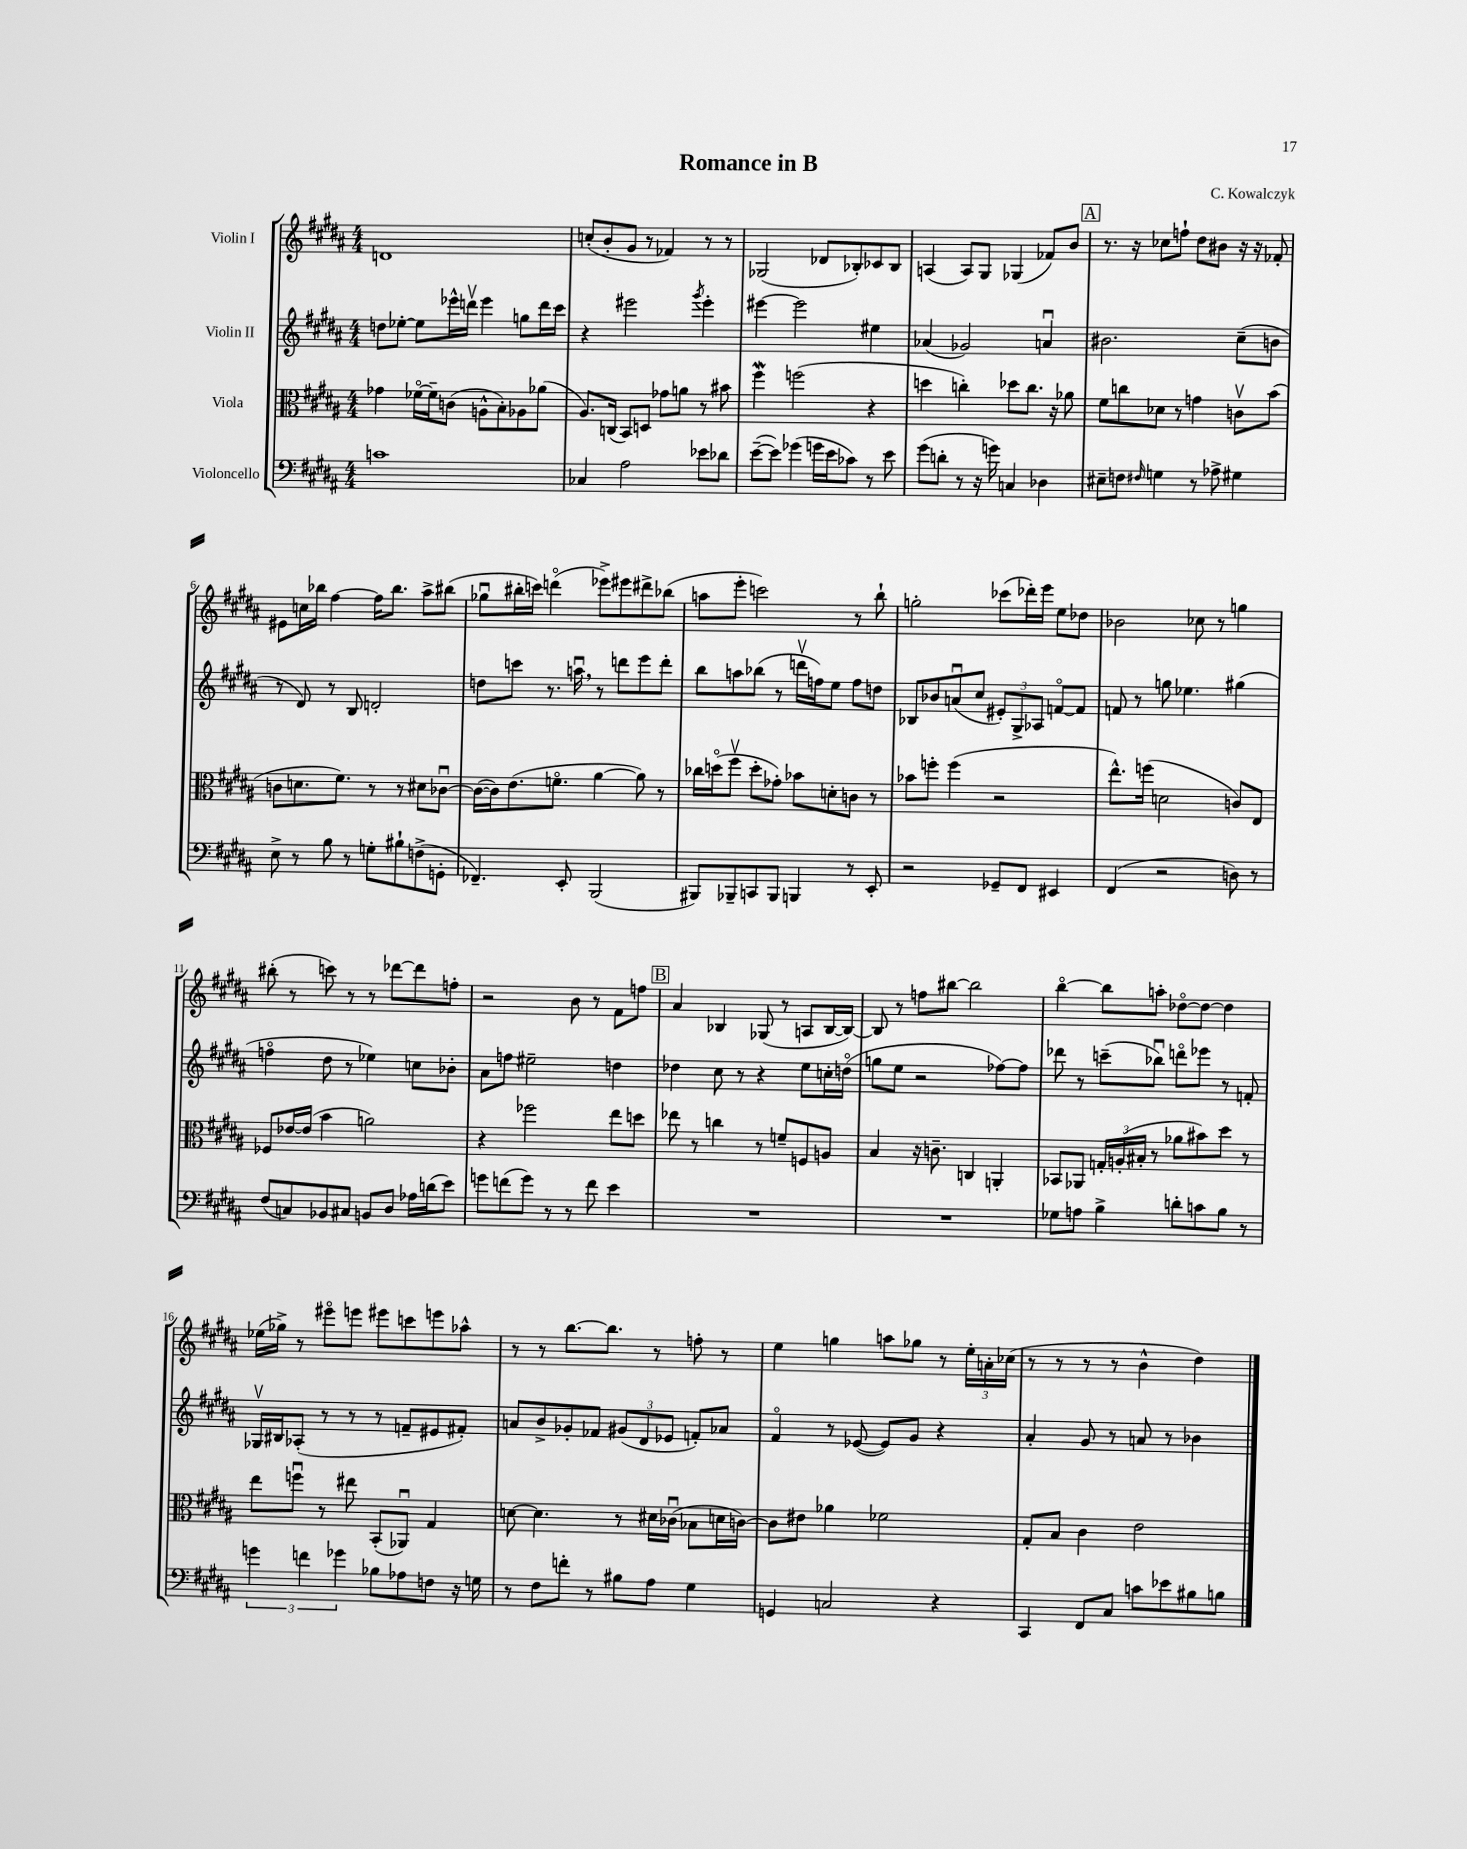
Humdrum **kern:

**kern	**kern	**kern	**kern
*staff4	*staff3	*staff2	*staff1
*clefF4	*clefC3	*clefG2	*clefG2
*k[f#c#g#d#a#]	*k[f#c#g#d#a#]	*k[f#c#g#d#a#]	*k[f#c#g#d#a#]
*M4/4	*M4/4	*M4/4	*M4/4
1c	4g-\	8dd\L	1d
.	.	[8ee-'\J	.
.	[16f-o\LL	8ee-\]L	.
.	16f-~\]J	.	.
.	(8c\J	16eee-^^\L	.
.	.	16dddv\JJ	.
.	8A^^\L	4eee-\	.
.	8B'\)	.	.
.	8A-\	8gg\L	.
.	(8a-\J	16ddd\L	.
.	.	16ccc#\JJ	.
=	=	=	=
4C-/	8.A#/L)	4r	(8cc'/L
.	.	.	8b'/
.	(16C/Jk	.	.
2A#\	8BB/L)	2eee#\	8g#/J
.	8D/J	.	8r
.	8g-\L	.	4f-/)
.	8a\J	.	.
.	.	8qggg#/	.
8e-\L	8r	4eee#'\	8r
8d-\J	8b#\	.	8r
=	=	=	=
([8e~\L	4ff#\	[4eee#\	(2G-/
8e\]J)	.	.	.
(4g-\	(2ff\	2eee#\]	.
16g\LL	.	.	8d-/L
16e\J	.	.	.
8c-\J)	.	.	8B-'/)
8r	4r	4ee#\	8c-/
8e\	.	.	8B-/J
=	=	=	=
(8g#\L	4dd\	(4a-/	(4A/
8d'\J	.	.	.
8r	4cc'\)	2g-/)	8A/L)
16r	.	.	8G#/J
16g\)	.	.	.
4C/	8dd-\L	.	(4G-/
.	8.cc\J	.	.
4D-\	.	4au/	8f-/L)
.	16r	.	.
.	8a-\	.	8b/J
=	=	=	=
8E#~\L	8f#\L	2.b#\	8.r
8F\J	8cc\	.	.
.	.	.	16r
16qqF#/	.	.	.
4G\	8d-\J	.	8cc-\L
.	8r	.	8ff`\J
8r	4g\	.	8dd#\L
8A-^\	.	.	8b#\J
4G#\	8cv\L	(8cc#~\L	16r
.	.	.	16r
.	(8b\J	8b\J	8f-'/
=	=	=	=
8E^\	8c\L	8r	8e#\L
8r	8.d\	8d#/)	16cc\L
.	.	.	16bb-\JJ
8B\	.	8r	[4ff#\
.	8.f#\J)	.	.
8r	.	8B/	.
8G'\L	8r	2d'/	16ff#\]LK
.	.	.	8.bb-\J
8B#`\	8r	.	.
(8F^\	8d#\L	.	8aa#^\L
8GG'\J	[8c-u\J	.	(8bb#\J
=	=	=	=
4.FF-~/)	(16c-\_LL	8dd\L	8gg-u\L
.	16c-\]J)	.	.
.	(8.e\	8ccc\J	16bb#'\L
.	.	.	16ccc\JJ)
.	.	8.r	(4dddo\
.	8.fo\J	.	.
8EE'/	.	.	.
.	.	16aau\	.
(2BBB/	[4a#\	8r	8eee-^\L)
.	.	8ddd\L	8eee#\
.	8a#\])	8eee\	8ddd#^\
.	8r	8ddd'\J	(8bb-\J
=	=	=	=
8BBB#/L)	16cc-\LL	8bb\L	8aa\L
.	(16ddo\J	.	.
8BBB-~/	8ff#v\J	8aa\	8eee'\J
8CC/	8dd'\L	(8bb-\J	2ccc\)
8BBB-/J	8g-'\J)	8r	.
4BBB/	8b-\L	16dddv\LL	.
.	.	16ff\J)	.
.	8d'\	8ee\J	.
8r	8c\J	8ff\L	8r
8EE'/	8r	8dd\J	8bb`\
=	=	=	=
2r	8b-\L	8B-/L	2gg'\
.	8ff'\J	8b-/	.
.	(4ff\	(8au/	.
.	.	8cc#/J	.
8GG-~/L	2r	12e#'/L)	(8ccc-\L
.	.	12G#^/	.
8FF#/J	.	.	16ddd-'\L)
.	.	12A-/J	.
.	.	.	16eee\JJ
4EE#/	.	[8fo/L	8ee\L
.	.	8f/]J	8dd-\J
=	=	=	=
(4FF#/	8.ee^^\L)	8f/	2b-\
.	.	8r	.
.	(16ff\Jk	.	.
2r	2d\	8gg\	.
.	.	4.ee-\	.
.	.	.	8cc-\
.	.	.	8r
8D\)	8c/L)	(4gg#\	4gg\
8r	8E/J	.	.
=	=	=	=
(8F#/L	8F-/L	4ffo\	(8bb#'\
8C/)	[16e-/L	.	8r
.	(16e-/]JJ	.	.
8BB-/	4b\	8dd#\	8ccc\)
8C#/J	.	8r	8r
8BB/L	2a\)	4ee-\)	8r
8D#/J	.	.	[8ddd-\L
16A-\LL	.	8cc\L	8ddd-\]
(16d\J	.	.	.
8e\J)	.	8b-'\J	8ff'\J
=	=	=	=
8g\L	4r	8a#\L	2r
(8f\	.	8ff\J	.
8g\J)	2ff-\	2ee#~\	.
8r	.	.	.
8r	.	.	8b\
8f\	.	.	8r
4e\	8ee\L	4dd\	8f#\L
.	8dd\J	.	8ff\J
=	=	=	=
1r	8ee-\	4dd-\	4a#/
.	8r	.	.
.	4cc\	8cc#\	4B-/
.	.	8r	.
.	8r	4r	(8G-/
.	8f~/L	.	8r
.	8F/	8ee\L	8A/L
.	8A/J	16cc'\L	[16B-/L
.	.	(16ddo\JJ	16B-/_JJ)
=	=	=	=
1r	4B/	8gg\L	8B-/]
.	.	8ee\J	8r
.	16r	2r	8ff\L
.	8.c~\	.	.
.	.	.	[8bb#\J
.	4C/	.	2bb#\]
.	4AA'/	[8ff-\L)	.
.	.	8ff-\]J	.
=	=	=	=
8G-\L	8BB-/L	8ddd-\	[4bbo\
8A\J	8AA-/J	8r	.
4B^\	24G'/LL	(8ccc~\L	8bb\]L
.	(24A'/	.	.
.	24B#'/JJ	.	.
.	8r	8bb-u\J)	8aa'\J
8d'\L	8a-\L	8dddo\L	[8dd-o\L
8c\	8b#\)	8eee-\J	8dd-\_J
8B\J	8dd#\J	8r	4dd-\]
8r	8r	8f'/	.
=	=	=	=
6g\	8ee\L	16G-v/LL	(16ee-\LL
.	.	16B#/J	16gg-^\JJ)
.	8ffu\J	(8A-'/J	8r
6f\	.	.	.
.	8r	8r	8eee#o\L
6g-\	.	.	.
.	8ee#\	8r	8eee\J
8B-\L	(8BB'/L	8r	8eee#\L
8A-\	8AA-u/J)	8f~/L	8ccc\
8F\J	4G#/	8e#/	8eee\
16r	.	8f#'/J)	8aa-^^\J
16G\	.	.	.
=	=	=	=
8r	[8d\	8a/L	8r
8F#\L	4.d\]	8b^/	8r
8f'\J	.	8g-'/	[8.bb\L
8r	.	8f-/J	.
.	.	.	8.bb\]J
8B#\L	8r	(12g#/L	.
.	.	12d#/	.
8A#\J	16d#\LL	.	8r
.	.	12e-/J	.
.	(16c-u\JJ	.	.
4G#\	8B-\L	8f'/L)	8ff'\
.	16d\L	8a-/J	8r
.	[16c\JJ)	.	.
=	=	=	=
4GG/	8c\]L	4f#o/	4ee\
.	8e#\J	.	.
2C/	4a-\	8r	4gg\
.	.	([8e-/	.
.	2f-\	8e-/]L)	8aa\L
.	.	8g#/J	8gg-\J
4r	.	4r	8r
.	.	.	24ee'\LL
.	.	.	24a'\
.	.	.	(24cc-\JJ
=	=	=	=
4CC#/	8G#'/L	4a#'/	8r
.	8B/J	.	8r
8FF#/L	4c#\	8g#/	8r
8C#/J	.	8r	8r
8c\L	2e\	8a/	4b^^\
8e-\	.	8r	.
8B#\	.	4b-\	4dd#\)
8B\J	.	.	.
==	==	==	==
*-	*-	*-	*-
